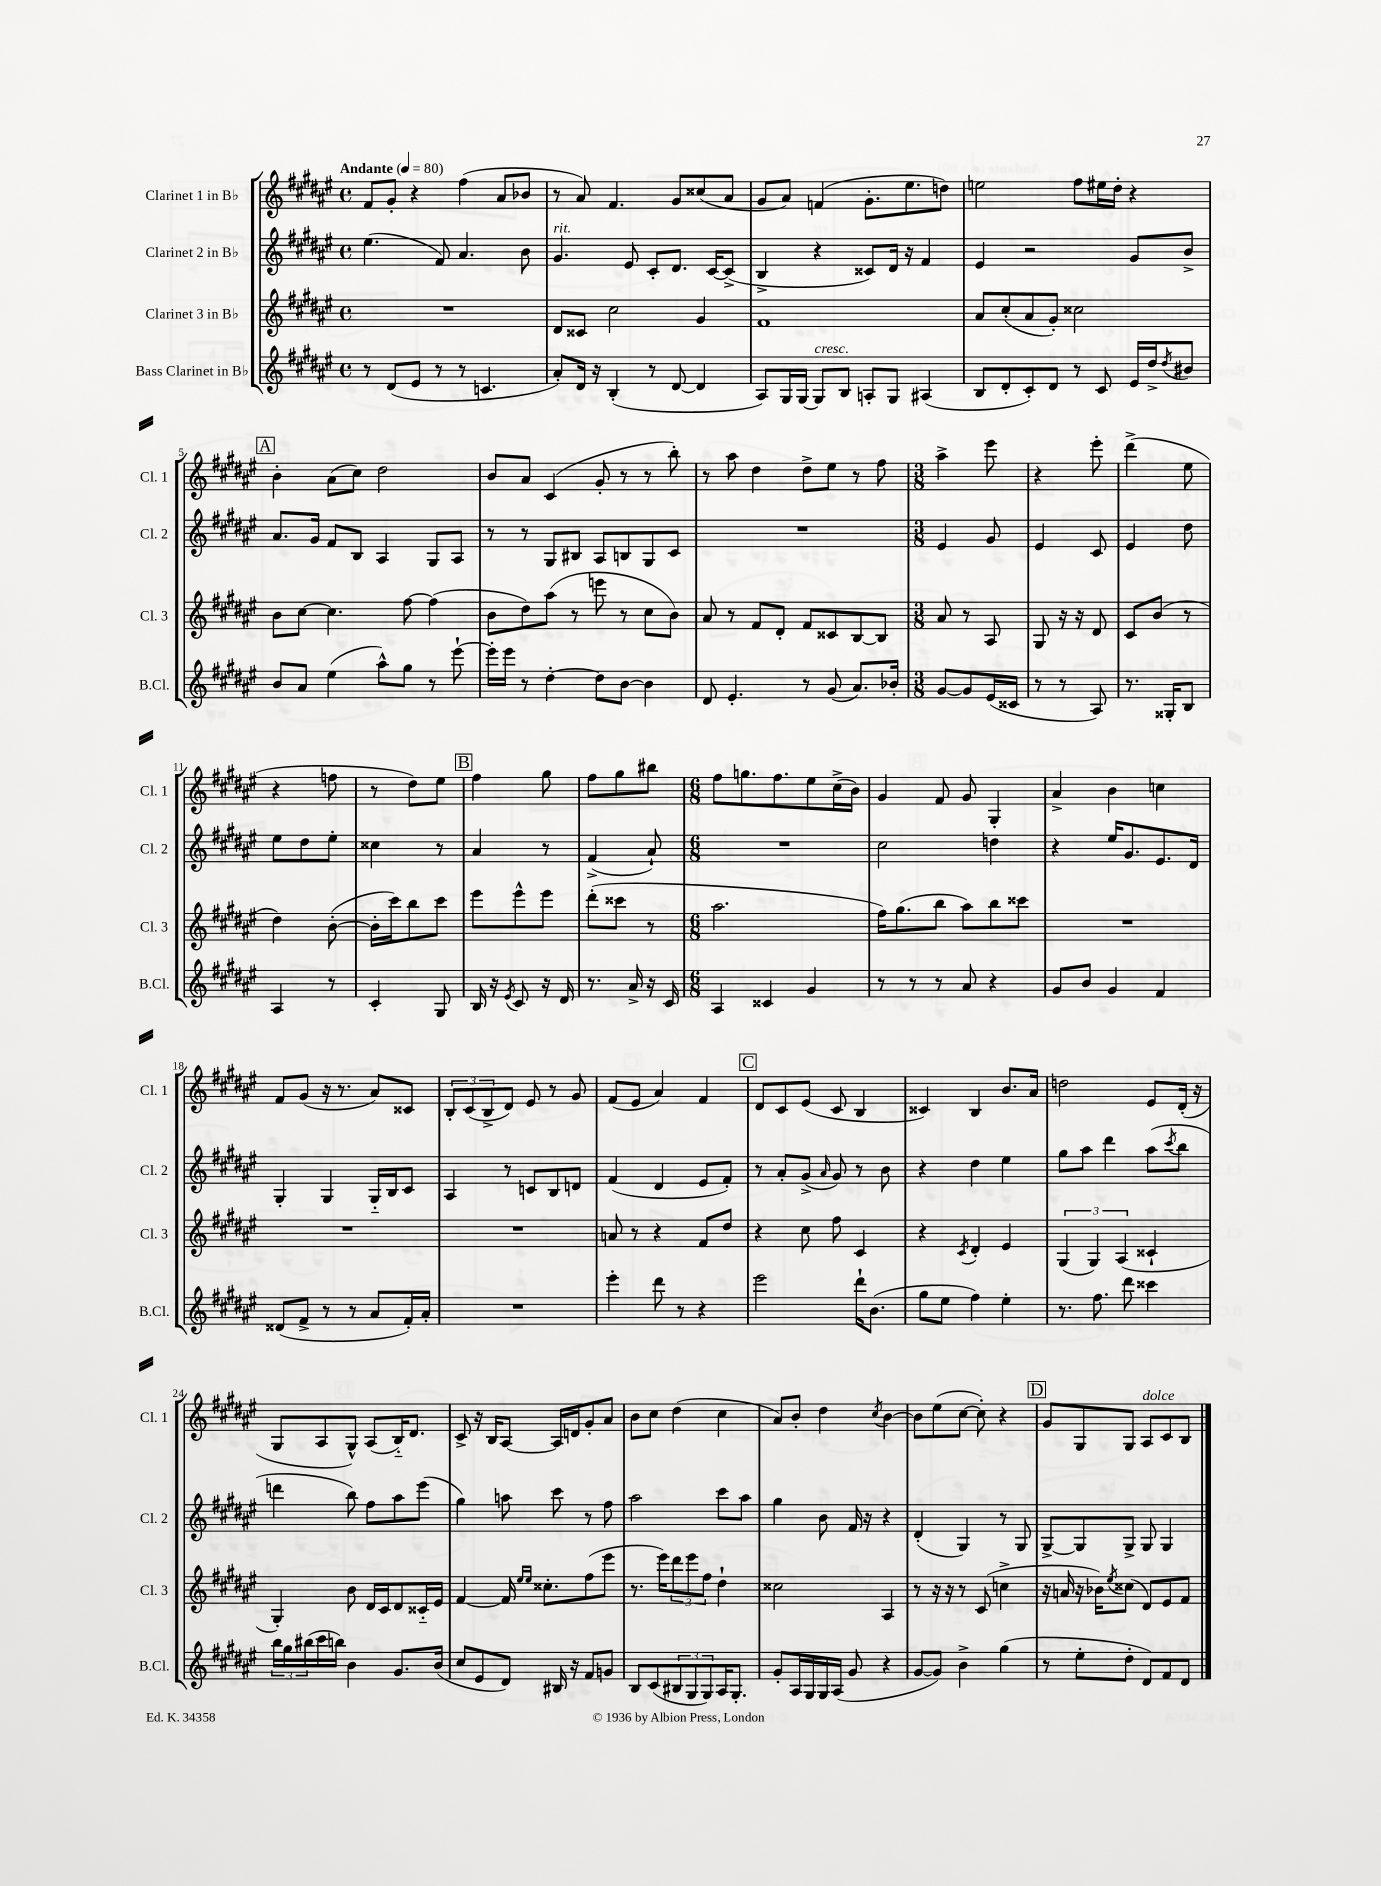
<<
\new StaffGroup <<
\new Staff = "s0" \with { instrumentName = "Clarinet 1 in Bb" shortInstrumentName = "Cl. 1" } {
    \clef treble \key fis \major \defaultTimeSignature \time 4/4 \tempo "Andante" 4 = 80
    fis'8 gis'8-. r4 fis''4( ais'8 bes'8 |
    r8 ais'8) fis'4. gis'8 cisis''8( ais'8 |
    gis'8 ais'8) f'4( gis'8.-. eis''8. d''8) |
    e''2 fis''8 eis''16 dis''16-. r4 |
    \mark \markup { \box "A" } b'4-. ais'8( cis''8) dis''2 |
    b'8 ais'8 cis'4( gis'8-. r8 r8 b''8-.) |
    r8 ais''8 dis''4 dis''8-> eis''8 r8 fis''8 |
    \numericTimeSignature \time 3/8 ais''4-> eis'''8 |
    r4 eis'''8-. |
    dis'''4->( eis''8 |
    r4 f''8 |
    r8 dis''8) eis''8 |
    \mark \markup { \box "B" } fis''4 gis''8 |
    fis''8 gis''8 bis''8 |
    \numericTimeSignature \time 6/8 fis''8 g''8. fis''8. eis''8 cis''16->( b'16) |
    gis'4 fis'8 gis'8 gis4-. |
    ais'4-> b'4 c''4 |
    fis'8 gis'8( r16 r8. ais'8) cisis'8 |
    \tuplet 3/2 { b8-. cis'8( b8-> } dis'8) eis'8 r8 gis'8 |
    fis'8( eis'8 ais'4) fis'4 |
    \mark \markup { \box "C" } dis'8 cis'8 eis'8( cis'8 b4 |
    cisis'4) b4 b'8. ais'16 |
    d''2 eis'8 dis'16-.( r16 |
    gis8 ais8 gis8-^) ais8( b16-_) dis'8. |
    cis'8-> r16 b16 ais8~ ais16 d'16 gis'8-. ais'8 |
    b'8 cis''8 dis''4( cis''4 |
    ais'8) b'8-. dis''4 \acciaccatura { cis''8 } b'4~ |
    b'8 eis''8( cis''8~ cis''8-.) r4 |
    \mark \markup { \box "D" } gis'8 gis8 gis8 ais8^\markup { \italic "dolce" } cis'8 b8 \bar "|." |
}
\new Staff = "s1" \with { instrumentName = "Clarinet 2 in Bb" shortInstrumentName = "Cl. 2" } {
    \clef treble \key fis \major \defaultTimeSignature \time 4/4
    eis''4.( fis'8) ais'4. b'8 |
    gis'4.^\markup { \italic "rit." } eis'8 cis'8-. dis'8. cis'16~ cis'8->( |
    b4-> r4 cisis'8) dis'16 r16 fis'4 |
    eis'4 r2 gis'8 b'8-> |
    \mark \markup { \box "A" } ais'8. gis'16 fis'8 b8 ais4 gis8 ais8 |
    r8 r8 gis8 bis8 ais8 b8 gis8 cis'8 |
    R1 |
    \numericTimeSignature \time 3/8 eis'4 gis'8 |
    eis'4 cis'8 |
    eis'4 dis''8 |
    eis''8 dis''8 eis''8-. |
    cisis''4 r8 |
    \mark \markup { \box "B" } ais'4 r8 |
    fis'4->( ais'8-!) |
    \numericTimeSignature \time 6/8 R2. |
    cis''2 d''4 |
    r4 eis''16 gis'8. eis'8. dis'16 |
    gis4-. gis4 gis16-_ b16 cis'8 |
    ais4 r8 c'8 b8 d'8 |
    fis'4( dis'4 eis'8 fis'8-.) |
    \mark \markup { \box "C" } r8 ais'8-. gis'8->( \grace { ais'16 } gis'8) r8 b'8 |
    r4 dis''4 eis''4 |
    gis''8 ais''8 dis'''4 ais''8( \acciaccatura { cis'''8 } b''8 |
    d'''4 b''8) fis''8 ais''8 eis'''8( |
    gis''4) a''8 cis'''8 r8 fis''8 |
    ais''2 cis'''8 ais''8 |
    gis''4 b'8 fis'16 r16 r4 |
    dis'4-.( gis4) r8 gis8 |
    \mark \markup { \box "D" } gis8~-> gis8 gis8-> gis8 gis4 \bar "|." |
}
\new Staff = "s2" \with { instrumentName = "Clarinet 3 in Bb" shortInstrumentName = "Cl. 3" } {
    \clef treble \key fis \major \defaultTimeSignature \time 4/4
    R1 |
    dis'8 cisis'8 cis''2 gis'4 |
    fis'1 |
    ais'8 cis''8-.( ais'8 gis'8-.) cisis''2 |
    \mark \markup { \box "A" } b'8 cis''8~ cis''4. fis''8~ fis''4( |
    b'8 dis''8) ais''8( r8 e'''8 r8 cis''8 b'8) |
    ais'8 r8 fis'8 dis'8-. fis'8 cisis'8 b8~ b8 |
    \numericTimeSignature \time 3/8 ais'8 r8 ais8 |
    gis8 r16 r16 dis'8 |
    cis'8 b'8( r8 |
    dis''4) b'8~-.( |
    b'16-. cis'''16) b''8 cis'''8 |
    \mark \markup { \box "B" } eis'''8 eis'''8-^ eis'''8 |
    dis'''8-.( cisis'''8 r8 |
    \numericTimeSignature \time 6/8 ais''2. |
    fis''16) gis''8.( b''8 ais''8) b''8 cisis'''8 |
    R2. |
    R2. |
    R2. |
    a'8 r8 r4 fis'8 dis''8 |
    \mark \markup { \box "C" } r4 cis''8 fis''8 cis'4 |
    r4 \acciaccatura { cis'8 } dis'4-. eis'4 |
    \tuplet 3/2 { gis4( gis4) ais4( } cisis'4-! |
    gis4-.) b'8 dis'16 cis'16 dis'8 cisis'16-_ eis'16 |
    fis'4~ fis'16 \grace { eis''16 eis''16 } cisis''8.-. fis''8( eis'''8 |
    r8. eis'''16) \tuplet 3/2 { dis'''8 eis'''8 fis''8 } dis''4-! |
    cisis''2 ais4 |
    r8 r16 r16 r8 cis'8( c''4-> |
    \mark \markup { \box "D" } r16 a'16 r16 bes'16) \acciaccatura { eis''8 } cisis''8( dis'8) eis'8 fis'8 \bar "|." |
}
\new Staff = "s3" \with { instrumentName = "Bass Clarinet in Bb" shortInstrumentName = "B.Cl." } {
    \clef treble \key fis \major \defaultTimeSignature \time 4/4
    r8 dis'8( eis'8 r8 r8 c'4. |
    ais'8-.) dis'16 r16 b4-.( r8 dis'8~ dis'4 |
    ais8) gis16 gis16~ gis8^\markup { \italic "cresc." } b8 a8-. gis8 ais4( |
    b8 dis'8-. cis'8-.) dis'8 r8 cis'8 eis'16 dis''16-> \acciaccatura { dis''8 } bis'8 |
    \mark \markup { \box "A" } b'8 ais'8 eis''4( ais''8-^) gis''8 r8 eis'''8~-! |
    eis'''16-. eis'''16 r8 dis''4~-. dis''8 b'8~ b'4 |
    dis'8 eis'4.-. r8 gis'8( ais'8.) bes'16-. |
    \numericTimeSignature \time 3/8 gis'8~ gis'8 eis'16( cisis'16 |
    r8 r8 ais8) |
    r8. gisis16-. b8 |
    ais4 r8 |
    cis'4-. gis8 |
    \mark \markup { \box "B" } b16 r16 \acciaccatura { eis'8 } cis'8 r16 dis'16 |
    r8. ais'16-> r16 cis'16 |
    \numericTimeSignature \time 6/8 ais4 cisis'4 gis'4 |
    r8 r8 r8 ais'8 r4 |
    gis'8 b'8 gis'4 fis'4 |
    disis'8( fis'8-> r8 r8 ais'8 fis'16-.) ais'16-. |
    R2. |
    eis'''4-. dis'''8 r8 r4 |
    \mark \markup { \box "C" } eis'''2 dis'''16-! b'8.( |
    gis''8 eis''8 fis''4) eis''4-. |
    r8. fis''8. dis'''8 cisis'''4 |
    \tuplet 3/2 { b''16 gis''16 bis''16( } cis'''16 b''16) b'4 gis'8. b'16( |
    cis''8 eis'8 dis'8) bis16 r16 fis'8 g'8 |
    b8 cis'8( \tuplet 3/2 { bis8 gis8 gis8) } ais16 gis8.-. |
    gis'8-. ais16 gis16 gis16 ais16( gis'8 r4 |
    gis'8~ gis'8) b'4-> gis''4( |
    \mark \markup { \box "D" } r8 eis''8-. dis''8-. dis'8) fis'8 dis'8 \bar "|." |
}
>>
>>
